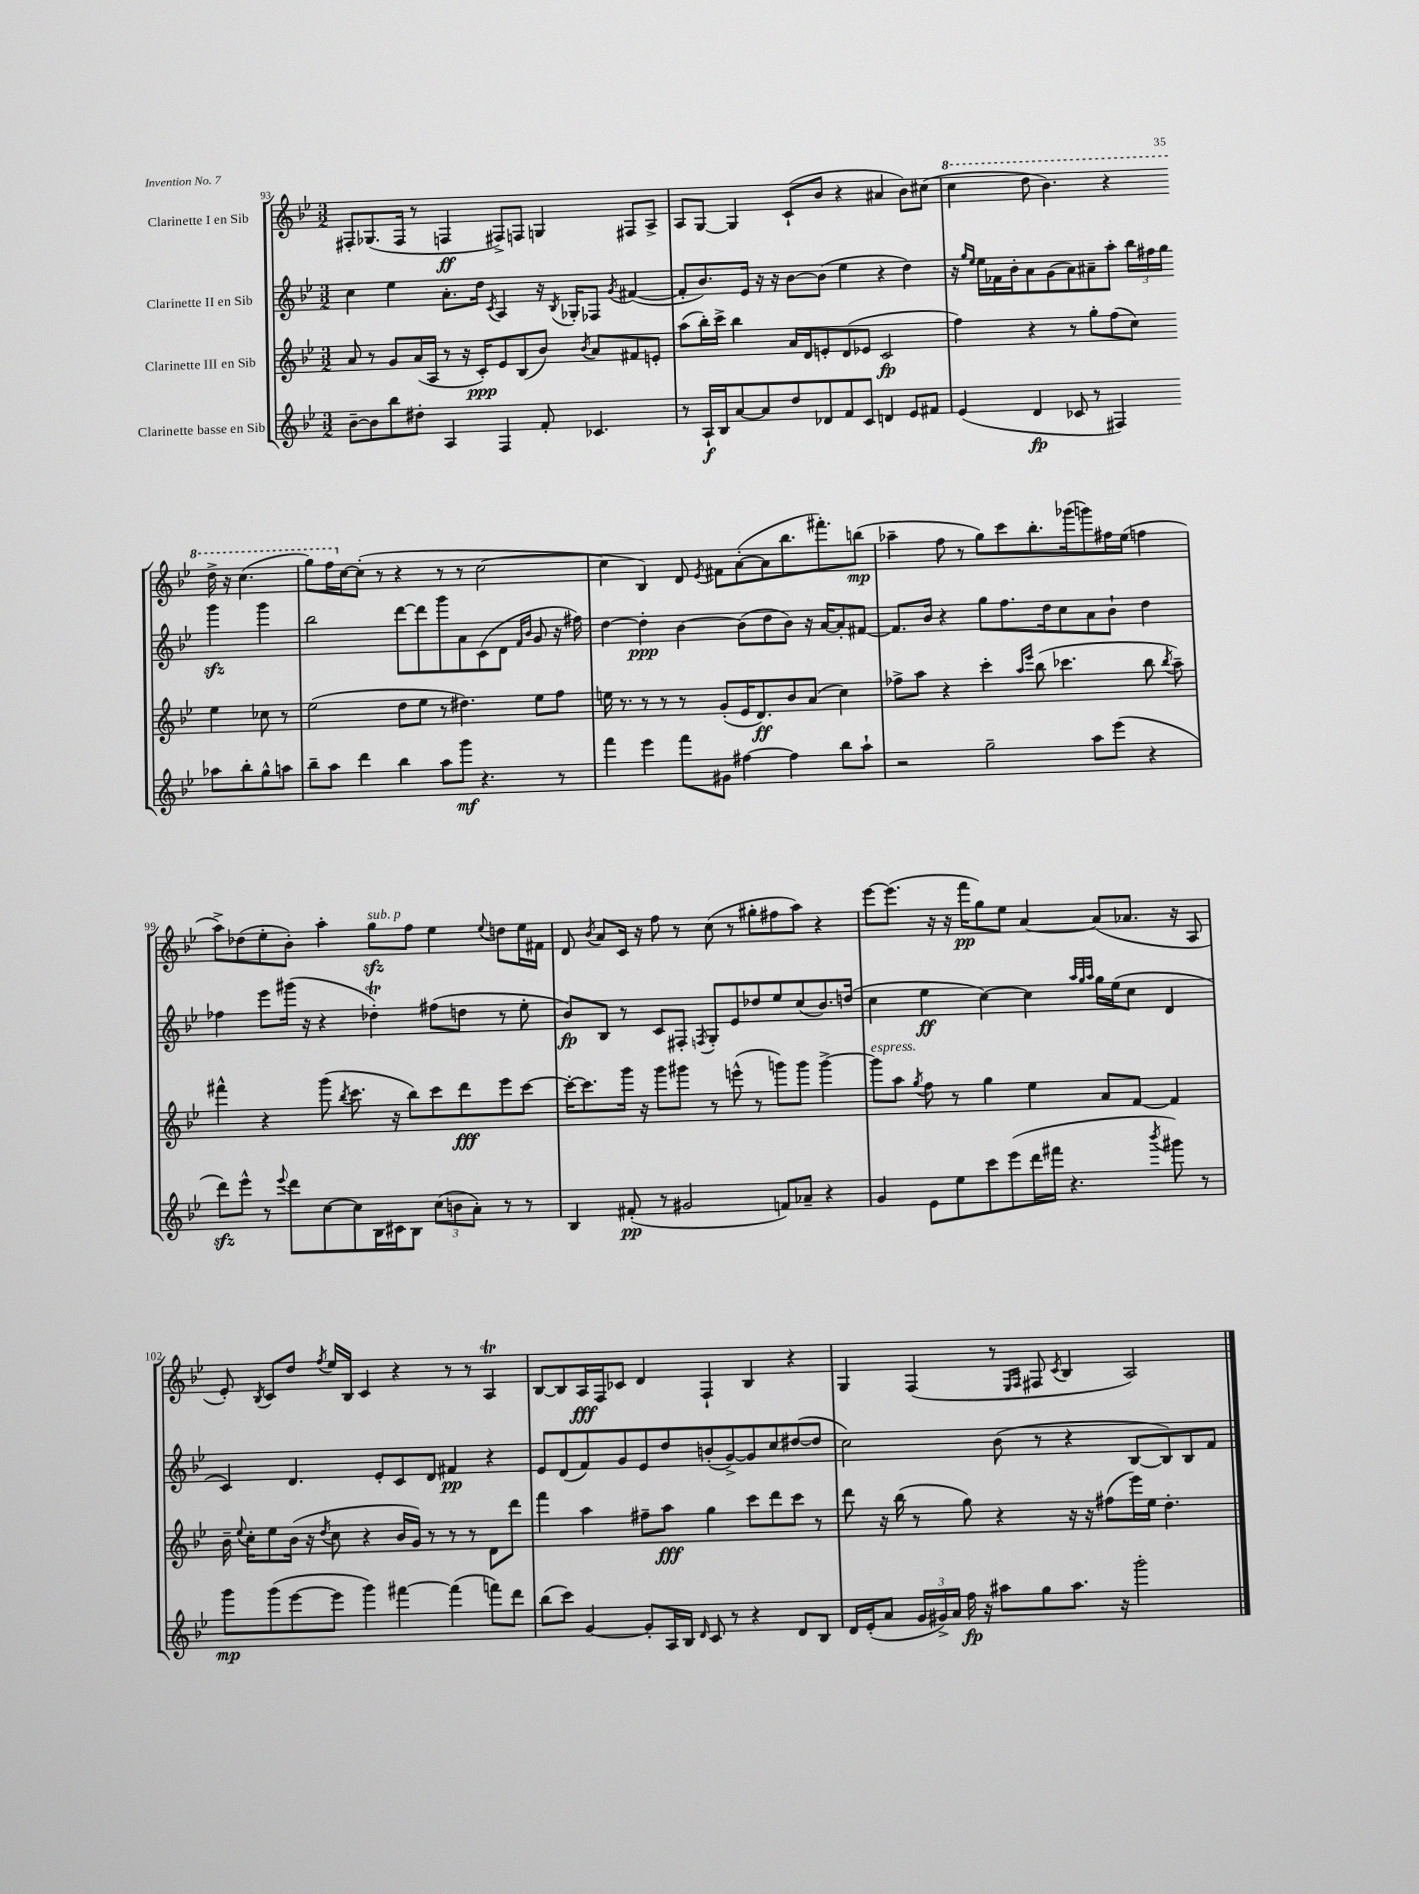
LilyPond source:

<<
\new StaffGroup <<
\new Staff = "s0" \with { instrumentName = "Clarinette I en Sib" } {
    \clef treble \key bes \major \numericTimeSignature \time 3/2
    \autoBeamOff fis8[-. ges8.( fis16] r8 f4\ff fis8[->) f8] g4 fis8[ a8]-> |
    a8[ g8]~ g4 c'8[-!( bes'8] r4 ais'4 bes'8[) cis''8]( |
    \ottava #1 c'''4 d'''8 bes''4.) r4 d'''16-> r16 c'''4.( |
    g'''8[) f'''16 \ottava #0 c''16~ c''8]-.( r8 r4 r8 r8 c''2~ |
    c''4 bes4) d'8 \acciaccatura { ees'8 } fis'8[ a'8~-.( a'8 bes''8. fis'''8.-.) b''8]\mp( |
    aes''4-- f''8 r8 g''8[) c'''8 bes''8.-. ges'''16( g'''8) fis''16 ees''16]( f''4 |
    a''8[->) des''8( ees''8-. bes'8]-.) a''4-. g''8[\sfz^\markup { \italic "sub. p" } f''8] ees''4 \appoggiatura { ees''8 } d''8[ ees''16 fis'16] |
    d'8 \acciaccatura { bes'8 } a'8[ c'16] r16 f''8 r8 c''8( r8 gis''8[-. fis''8 a''8]) r4 |
    ees'''8[~ ees'''8.]( r16 r16 f'''16[\pp g''8) ees''8] a'4~ a'8[( aes'8.] r16 a8 |
    ees'8-.) \acciaccatura { bes8 } c'8[ d''8] \acciaccatura { f''8 } ees''16[ bes16] c'4 r4 r8 r8 a4\trill |
    bes8[~ bes8 a16\fff f16 ces'8] d'4 f4-! bes4 r4 |
    g4 f4( r8 \grace { ees16[ f16] } fis8 \acciaccatura { c'8 } bes4 a2) \bar "|." |
}
\new Staff = "s1" \with { instrumentName = "Clarinette II en Sib" } {
    \clef treble \key bes \major \numericTimeSignature \time 3/2
    \autoBeamOff c''4 ees''4 a'8.[-. d''16] \acciaccatura { c'8 } a4 r16 \acciaccatura { bes8 } ges16[-. fes8] \acciaccatura { g'8 } fis'4~( |
    fis'8[-. bes'8.) ees'16] r16 r16 bes'8[~ bes'8]( ees''4 r4 d''4) |
    r16 \grace { g''16[ ees''16] } ees''16[ fes'16 bes'16-. a'8 g'8( a'8) ais'8-- a''8]-. \tuplet 3/2 { bes''16[ fis''16 g''16] } g'''4\sfz g'''4 |
    bes''2 d'''8[~ d'''8 g'''8 a'8 c'8( d'8] \grace { f'16[ bes'16] } g'8 r16 fis''16) |
    d''4~ d''4-.\ppp bes'4~ bes'8[( d''8 bes'8]) r16 a'16[~ a'8-. fis'8]~ |
    fis'8.[ bes'16] r4 g''8[ f''8. d''16 c''8 a'8 bes'8]-! d''4 |
    fes''4 ees'''8[ gis'''16]( r16 r4 des''4-.\trill) fis''8[( d''8] r8 ees''8-. |
    bes'8[\fp) bes8] r8 c'8[ fis8]-. \acciaccatura { f8 } g8[-. ees'8 des''8 ees''8 c''8( bes'8.) d''16]( |
    c''4 ees''4\ff c''4~) c''4 \grace { a''32[ g''32 a''32] } g''16[ ees''16( c''8] d'4 |
    c'4) d'4. ees'8[-. c'8 d'8] fis'4\pp r4 |
    ees'8[ d'8( f'8) g'8 ees'8 d''8 b'8-.( g'8~->) g'8 c''8 dis''8~( dis''8] |
    c''2) bes'8( r8 r4 bes8[~ bes8) bes8 f'8] \bar "|." |
}
\new Staff = "s2" \with { instrumentName = "Clarinette III en Sib" } {
    \clef treble \key bes \major \numericTimeSignature \time 3/2
    \autoBeamOff a'8 r8 g'8[ a'16( a16] r8 r16 c'16[-.\ppp) ees'8 bes8( bes'8]) \acciaccatura { bes'8 } a'8[ fis'8 e'8]-. |
    a''8[( bes''16-.) c'''16]-> bes''4 a'16[ d'16 e'8-. d'8( ees'8] c'2\fp |
    f''4) r4 r8 g''8[-. f''8( c''8]) ees''4 ces''8 r8 |
    ees''2( d''8[ ees''8] r8 dis''4.) ees''8[ f''8] |
    e''16 r8. r8 r8 r8 g'8[-.( ees'16 d'8.\ff) bes'8 a'8]( c''4) |
    fes''8[-> a''8] r4 c'''4-. \grace { a''16[ ees'''16] } bes''8( ces'''4. bes''8 \acciaccatura { bes''8 } a''8--) |
    fis'''4-^ r4 g'''8( \acciaccatura { bes''8 } c'''8. r16 bes''8[) c'''8 d'''8\fff ees'''8 c'''8]~ |
    c'''16[~-. c'''8. g'''16] r16 g'''8[ gis'''8] r8 e'''8-^( r8 g'''8[) g'''8] g'''4~-> |
    g'''8[^\markup { \italic "espress." } a''8] \acciaccatura { g''8 } f''8 r8 g''4 ees''4 a'8[ f'8]~ f'4 |
    bes'16-- \appoggiatura { ees''8 } c''16[-. ees''8 bes'16]( r16 \acciaccatura { d''8 } c''8 r4 bes'16[ g'16]) r8 r8 r8 d'8[ d'''8] |
    f'''4 a''4 fis''8[-- a''8]\fff g''4 c'''8[ d'''8 c'''8] r8 |
    d'''8 r16 bes''16( r8 g''8) r4 r16 r16 fis''8[( ees'''16) ees''16] d''4.-. \bar "|." |
}
\new Staff = "s3" \with { instrumentName = "Clarinette basse en Sib" } {
    \clef treble \key bes \major \numericTimeSignature \time 3/2
    \autoBeamOff bes'8[~-- bes'8 bes''8 dis''8]-. a4 f4 f'8-. ces'4. |
    r8 a16[-!\f bes16 a'8~ a'8 d''8 des'8 f'8 c'8] d'4 ees'8[ fis'8] |
    ees'4( d'4\fp ces'8 r8 fis4) aes''8[ bes''8-. g''8-^ a''8] |
    bes''8[-- a''8] d'''4 bes''4 a''8[ g'''8]\mf r4. r8 |
    f'''4 ees'''4 f'''8[ gis'8] fis''4~ fis''4 bes''8[ a''8]-! |
    r2 g''2-- a''8[ ees'''8]( r4 |
    d'''8[\sfz) ees'''8]-^ r8 \appoggiatura { ees'''8 } d'''8[ c''8~ c''8 bes16 cis'16 bes8] \tuplet 3/2 { c''8[( b'8 a'8]-.) } r8 r8 |
    bes4 fis'8-.\pp( r8 gis'2 f'8[) aes'8]-- r4 |
    g'4 ees'8[ ees''8 c'''8 ees'''8( d'''16 fis'''16] r4. \acciaccatura { bes'''8 } gis'''8) r8 |
    g'''8[\mp g'''8( ees'''8~ ees'''8] g'''4) fis'''4~ fis'''4( f'''8[) d'''8] |
    bes''8[( c'''8]) g'4~ g'8[-. a16 bes16] \grace { d'16 } c'8 r8 r4 d'8[ bes8] |
    d'16[ ees'16-.( a'8] \tuplet 3/2 { g'16[ gis'16->) a'16] } f''16\fp r16 ais''8[ g''8 ais''8.] r16 g'''2-. \bar "|." |
}
>>
>>
\layout { \context { \Score currentBarNumber = #93 } }
